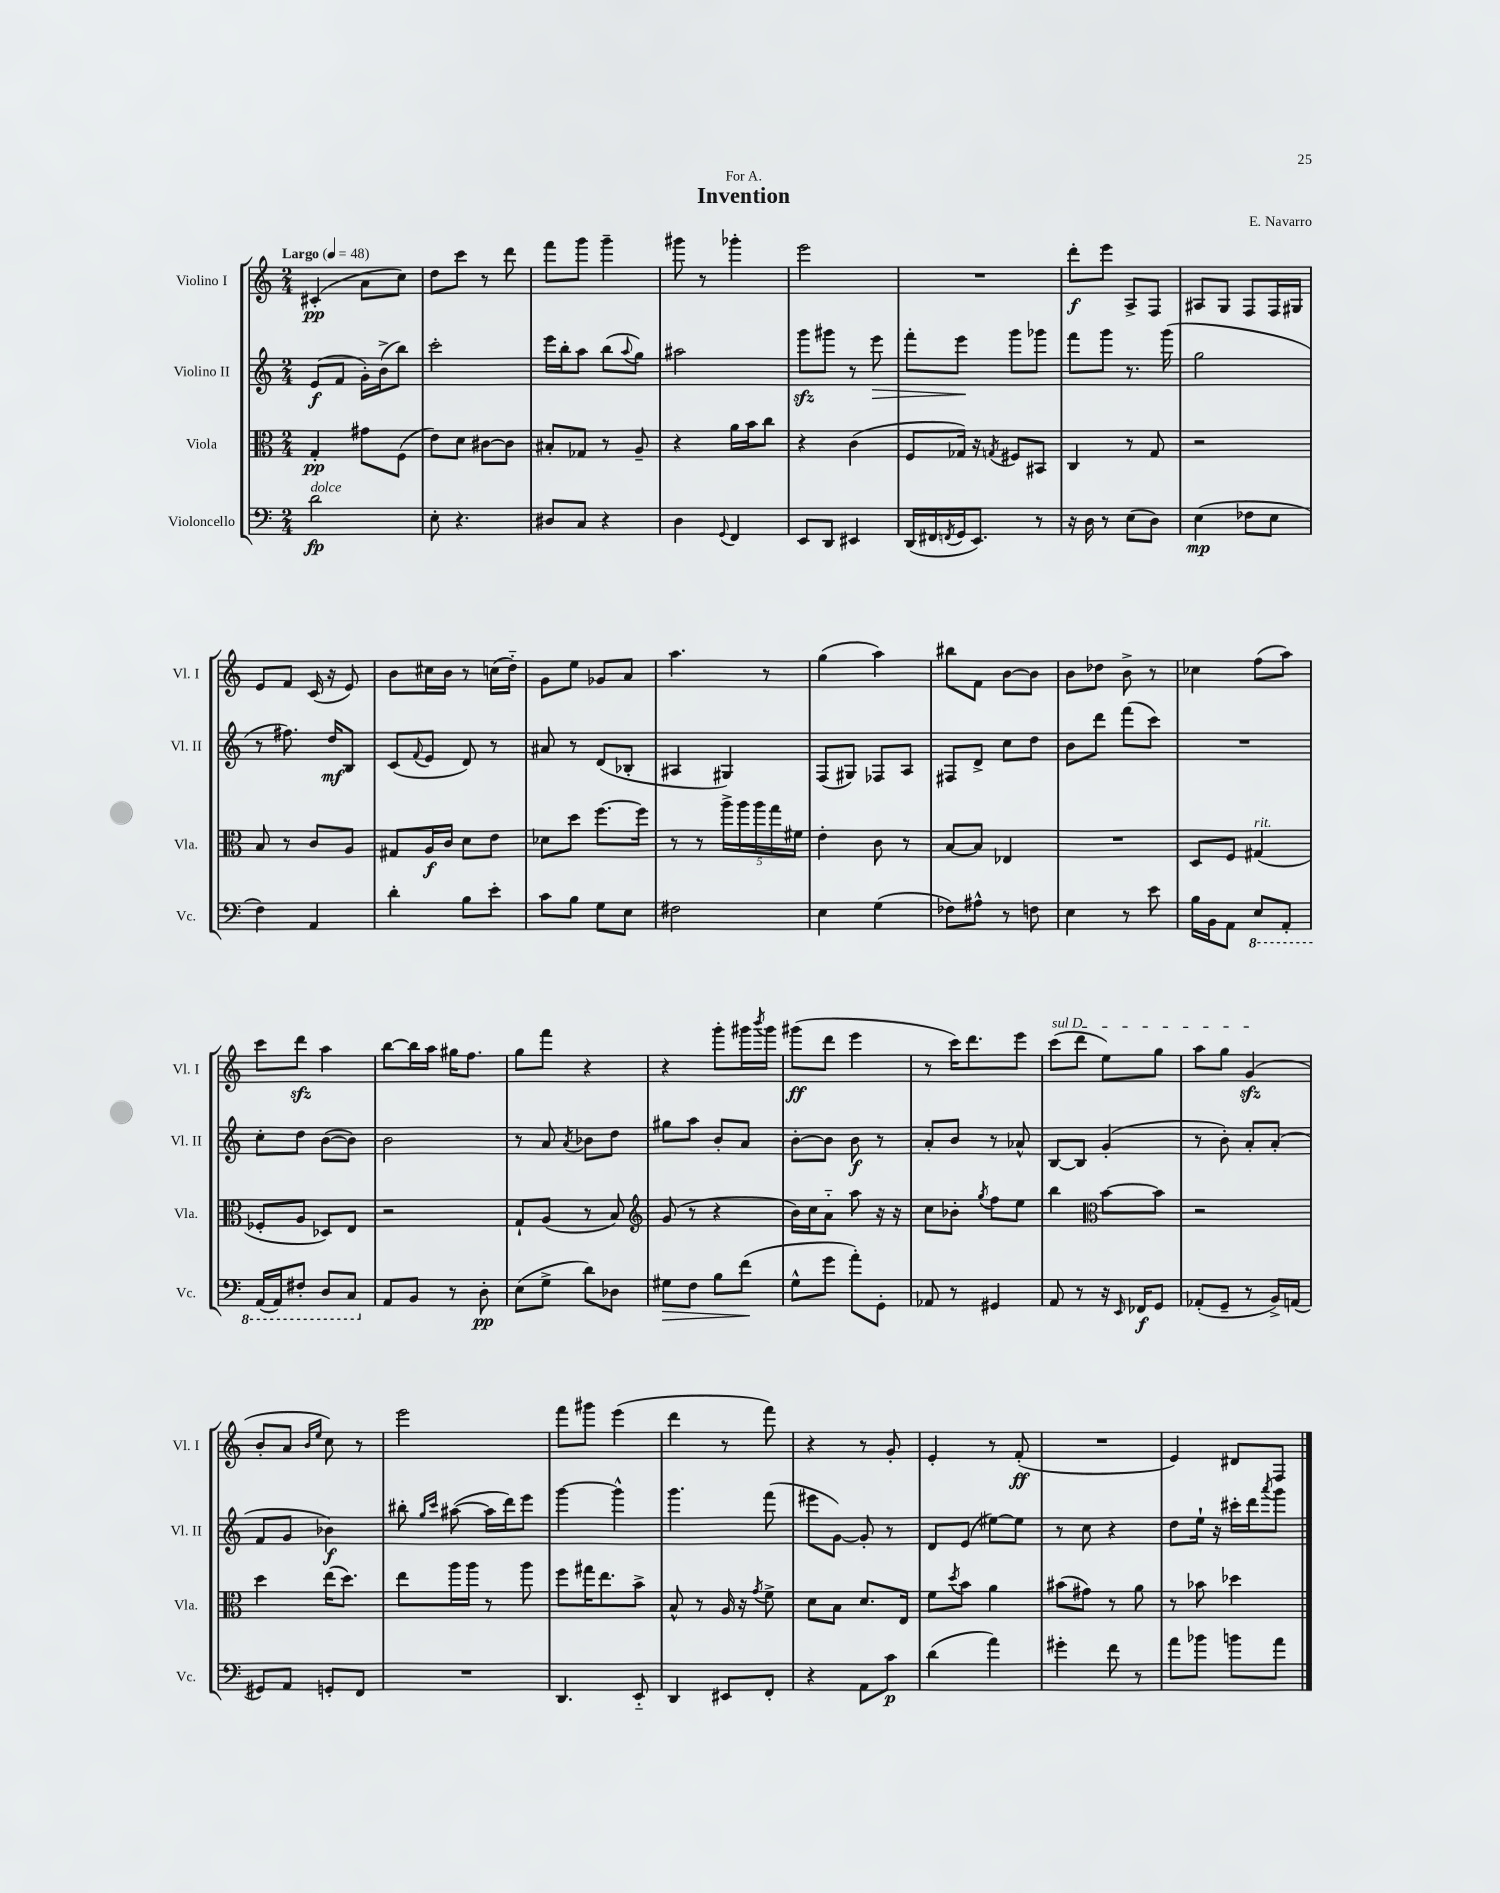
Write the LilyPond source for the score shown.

\header { title = "Invention" composer = "E. Navarro" dedication = "For A." }
<<
\new StaffGroup <<
\new Staff = "s0" \with { instrumentName = "Violino I" shortInstrumentName = "Vl. I" } {
    \clef treble \key c \major \numericTimeSignature \time 2/4 \tempo "Largo" 4 = 48
    cis'4-.\pp( a'8 c''8) |
    d''8 c'''8 r8 d'''8 |
    f'''8 g'''8 g'''4-- |
    gis'''8 r8 ges'''4-. |
    e'''2 |
    R2 |
    d'''8-.\f e'''8 a8-> f8 |
    ais8 g8 f8 f16 gis16 |
    e'8 f'8 c'16( r16 e'8) |
    b'8 cis''16 b'16 r8 c''16( d''16-_) |
    g'8 e''8 ges'8 a'8 |
    a''4. r8 |
    g''4( a''4) |
    bis''8 f'8 b'8~ b'8 |
    b'8 des''8 b'8-> r8 |
    ces''4 f''8( a''8) |
    c'''8 d'''8\sfz a''4 |
    b''8~ b''16 a''16 gis''16 f''8. |
    g''8 f'''8 r4 |
    r4 g'''8-. gis'''16 \acciaccatura { b'''8 } gis'''16 |
    gis'''8\ff( d'''8 e'''4 |
    r8 c'''16) d'''8. e'''8 |
    \once \override TextSpanner.bound-details.left.text = \markup { \italic "sul D" } c'''8\startTextSpan( d'''8 e''8) g''8 |
    a''8 g''8 g'4\sfz\stopTextSpan( |
    b'8-. a'8 \grace { b'16 e''16 } c''8) r8 |
    e'''2 |
    f'''8 gis'''8 e'''4( |
    d'''4 r8 f'''8) |
    r4 r8 g'8-. |
    e'4-. r8 f'8-.\ff( |
    R2 |
    e'4) dis'8 f8 \bar "|." |
}
\new Staff = "s1" \with { instrumentName = "Violino II" shortInstrumentName = "Vl. II" } {
    \clef treble \key c \major \numericTimeSignature \time 2/4
    e'8\f( f'8 g'16-.) b'16->( b''8) |
    c'''2-. |
    e'''16 b''16-. a''8 b''8( \appoggiatura { a''8 } g''8) |
    ais''2 |
    g'''8\sfz gis'''8 r8 e'''8\> |
    f'''8-. e'''8\! g'''8 ges'''8 |
    f'''8 g'''8 r8. g'''16( |
    g''2 |
    r8 fis''8.) d''16\mf b8 |
    c'8( \appoggiatura { f'8 } e'8 d'8) r8 |
    ais'8 r8 d'8( bes8-. |
    ais4 gis4) |
    f8( gis8) fes8 a8 |
    fis8 d'8-> c''8 d''8 |
    b'8 d'''8 f'''8( c'''8) |
    R2 |
    c''8-. d''8 b'8~( b'8) |
    b'2 |
    r8 a'8 \acciaccatura { a'8 } bes'8 d''8 |
    gis''8 a''8 b'8-. a'8 |
    b'8~-. b'8 b'8\f r8 |
    a'8-. b'8 r8 aes'8-^ |
    b8~ b8 g'4-.( |
    r8 b'8-.) a'8-. a'8-.( |
    f'8 g'8 bes'4\f) |
    bis''8-. \grace { g''16 c'''16 } ais''8~( ais''16 d'''16) e'''8 |
    g'''4~ g'''4-^ |
    g'''4. f'''8( |
    eis'''8 g'8~) g'8-. r8 |
    d'8 e'8( eis''8~) eis''8 |
    r8 c''8 r4 |
    d''8 e''16-! r16 cis'''16-. d'''16 \acciaccatura { a'''8 } g'''8 \bar "|." |
}
\new Staff = "s2" \with { instrumentName = "Viola" shortInstrumentName = "Vla." } {
    \clef alto \key c \major \numericTimeSignature \time 2/4
    g4-.\pp gis'8 f8( |
    e'8) d'8 cis'8~ cis'8 |
    bis8-. ges8 r8 a8-- |
    r4 a'16 b'16 c''8 |
    r4 c'4( |
    f8 ges16) r16 \acciaccatura { g8 } fis8 bis,8 |
    c4 r8 g8 |
    r2 |
    b8 r8 c'8 a8 |
    gis8 a16\f c'16 d'8 e'8 |
    des'8 d''8 f''8.~ f''16 |
    r8 r8 \tuplet 5/4 { a''16-> a''16 a''16 g''16 fis'16 } |
    e'4-. c'8 r8 |
    b8~ b8 ees4 |
    R2 |
    d8 f8 gis4^\markup { \italic "rit." }( |
    fes8-. a8 des8) e8 |
    r2 |
    g8-! a8( r8 b8) |
    \clef treble g'8( r8 r4 |
    b'16) c''16 a'8-_ a''8 r16 r16 |
    c''8 bes'8-. \acciaccatura { g''8 } f''8 e''8 |
    b''4 \clef alto b'8~ b'8 |
    r2 |
    d''4 e''16( d''8.) |
    e''8 a''16 a''16 r8 a''8 |
    f''8 gis''16 e''8. b'8-> |
    b8-^ r8 a16 r16 \acciaccatura { g'8 } f'8-> |
    d'8 b8 d'8. e16 |
    f'8 \acciaccatura { d''8 } b'8 a'4 |
    bis'8( gis'8) r8 a'8 |
    r8 bes'8 des''4 \bar "|." |
}
\new Staff = "s3" \with { instrumentName = "Violoncello" shortInstrumentName = "Vc." } {
    \clef bass \key c \major \numericTimeSignature \time 2/4
    d'2\fp^\markup { \italic "dolce" } |
    e8-. r4. |
    dis8 c8 r4 |
    d4 \appoggiatura { g,8 } f,4 |
    e,8 d,8 eis,4 |
    d,16( fis,16 \acciaccatura { f,8 } g,16 e,8.) r8 |
    r16 d16 r8 e8( d8) |
    e4\mp( fes8 e8 |
    f4) a,4 |
    d'4-. b8 e'8-. |
    c'8 b8 g8 e8 |
    fis2 |
    e4 g4( |
    fes8) ais8-^ r8 f8 |
    e4 r8 e'8 |
    b16 b,16 a,8 \ottava #-1 e,8 a,,8-. |
    a,,16( a,,16) fis,8-. d,8 c,8 \ottava #0 |
    a,8 b,8 r8 d8-.\pp |
    e8( g8-> d'8) des8 |
    gis8\> f8 b8 f'8\!( |
    g8-^ g'8 a'8-.) g,8-. |
    aes,8 r8 gis,4 |
    a,8 r8 r16 \grace { e,16 } fes,16\f g,8 |
    aes,8-.( g,8-- r8 b,16->) a,16( |
    gis,8) a,8 g,8-. f,8 |
    R2 |
    d,4. e,8-_ |
    d,4 eis,8 f,8-. |
    r4 a,8 c'8\p |
    d'4( a'4) |
    gis'4-. f'8 r8 |
    a'8 bes'8 b'8 a'8 \bar "|." |
}
>>
>>
\layout { \context { \Score \remove "Bar_number_engraver" } }
